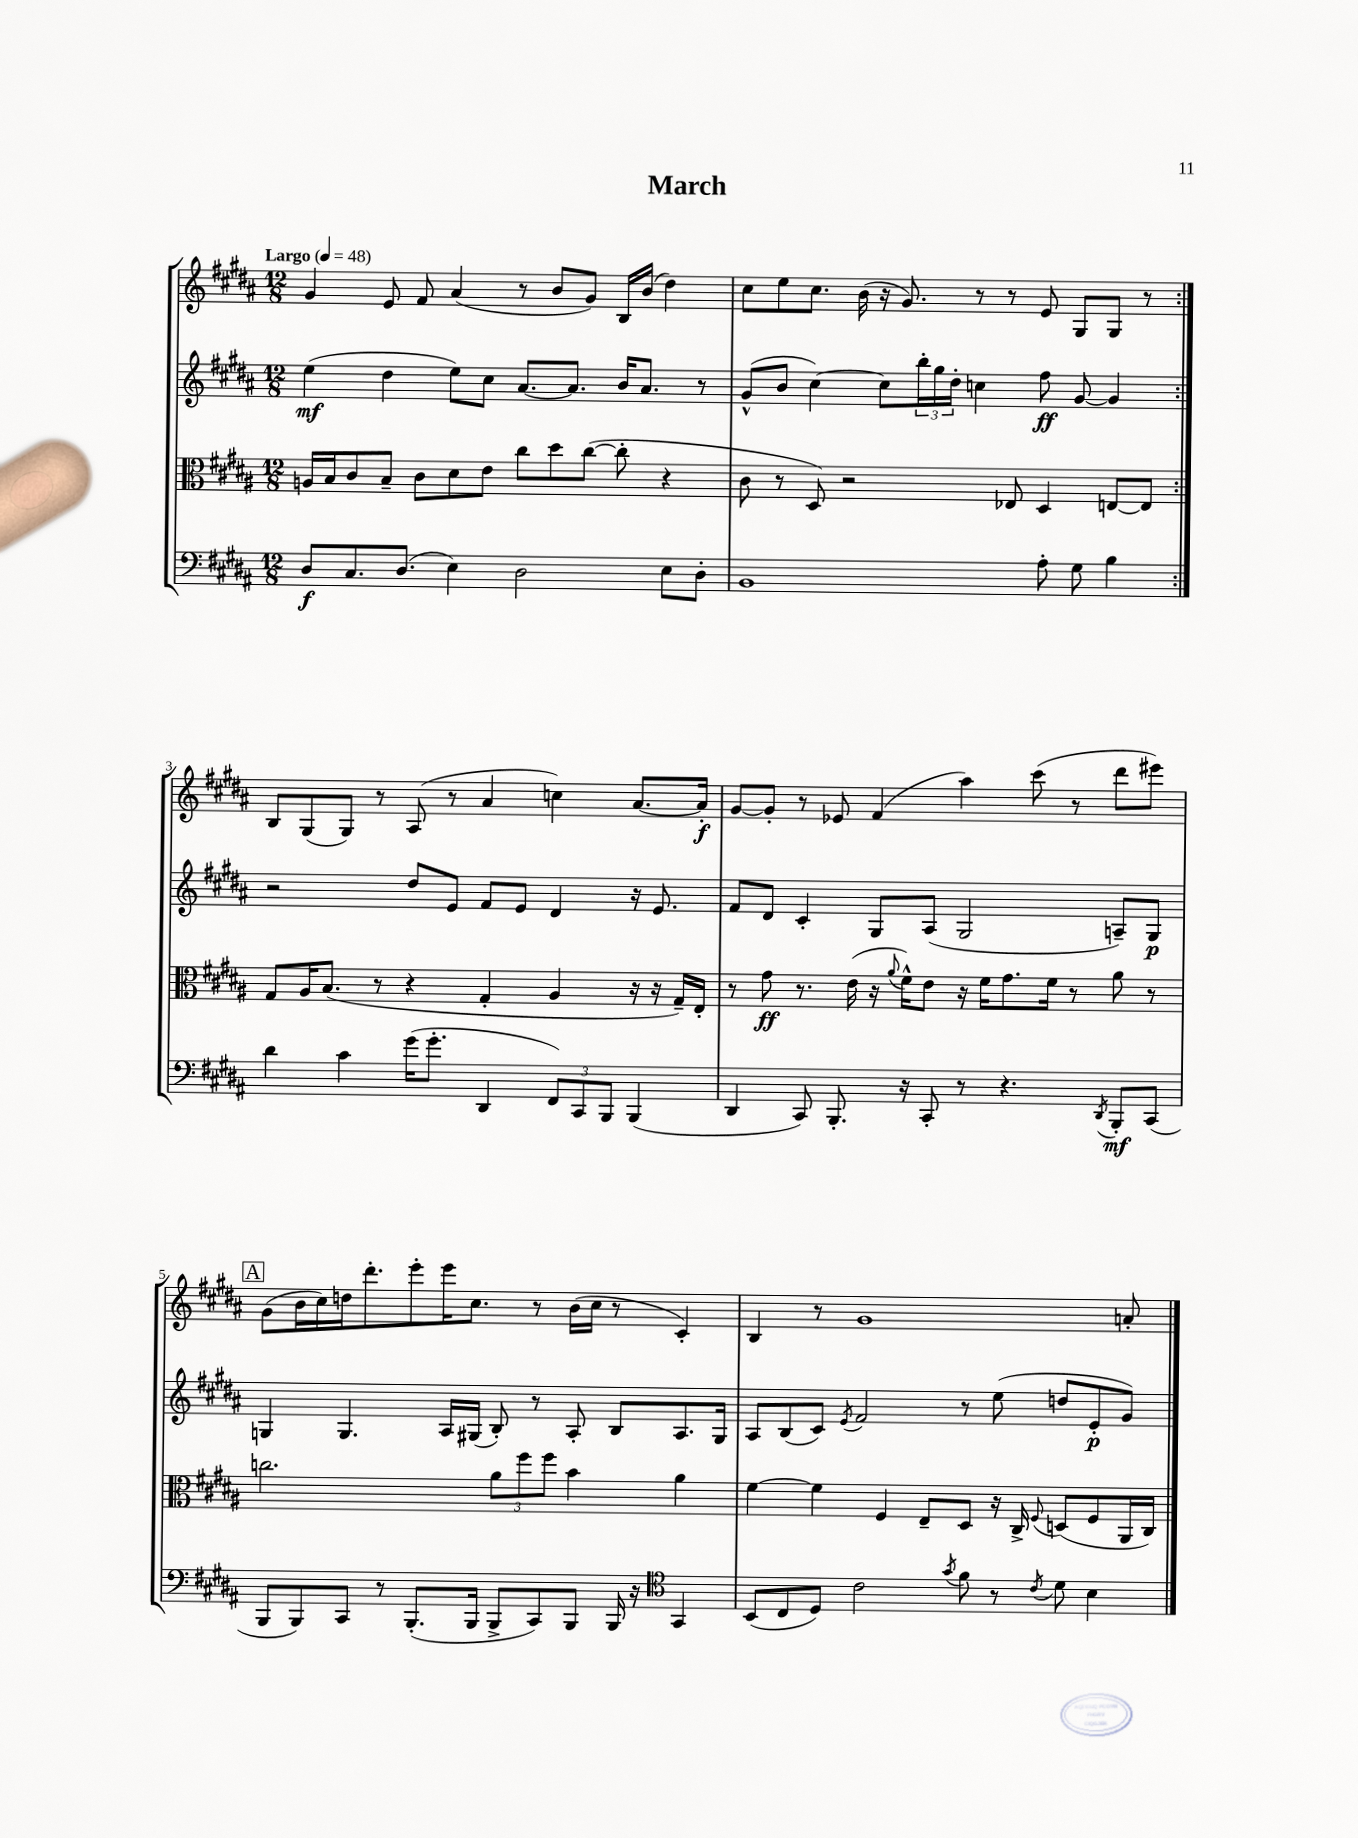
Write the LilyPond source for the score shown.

\header { title = "March" }
<<
\new StaffGroup <<
\new Staff = "s0" {
    \clef treble \key b \major \numericTimeSignature \time 12/8 \tempo "Largo" 4 = 48
    \repeat volta 2 { gis'4 e'8 fis'8 ais'4( r8 b'8 gis'8) b16 b'16( dis''4) |
    cis''8 e''8 cis''8. b'16( r16 gis'8.) r8 r8 e'8 gis8 gis8 r8 | }
    b8 gis8( gis8) r8 ais8( r8 ais'4 c''4) ais'8.~ ais'16-.\f |
    gis'8~ gis'8-. r8 ees'8 fis'4( ais''4) cis'''8( r8 dis'''8 eis'''8) |
    \mark \markup { \box "A" } gis'8( b'16 cis''16) d''16 dis'''8.-. e'''8-. e'''16 cis''8. r8 b'16( cis''16 r8 cis'4-.) |
    b4 r8 gis'1 a'8-. \bar "|." |
}
\new Staff = "s1" {
    \clef treble \key b \major \numericTimeSignature \time 12/8
    \repeat volta 2 { e''4\mf( dis''4 e''8) cis''8 ais'8.~ ais'8. b'16 ais'8. r8 |
    gis'8-^( b'8 cis''4~) cis''8 \tuplet 3/2 { b''16-. gis''16 dis''16-. } c''4 fis''8\ff gis'8~ gis'4 | }
    r2 dis''8 e'8 fis'8 e'8 dis'4 r16 e'8. |
    fis'8 dis'8 cis'4-. gis8 ais8( gis2 a8--) gis8\p |
    \mark \markup { \box "A" } g4 g4. ais16 gis16( b8-.) r8 ais8-. b8 ais8. gis16 |
    ais8 b8( cis'8) \acciaccatura { e'8 } fis'2 r8 e''8( d''8 e'8-.\p gis'8) \bar "|." |
}
\new Staff = "s2" {
    \clef alto \key b \major \numericTimeSignature \time 12/8
    \repeat volta 2 { a16 b16 cis'8 b8-- cis'8 dis'8 e'8 cis''8 dis''8 cis''8~( cis''8-. r4 |
    cis'8 r8 dis8) r2 ees8 dis4 e8~ e8 | }
    gis8 ais16 b8.( r8 r4 gis4-. ais4 r16 r16 gis16--) e16-. |
    r8 gis'8\ff r8. e'16( r16 \appoggiatura { ais'8 } fis'16-^) e'8 r16 fis'16 gis'8. fis'16 r8 ais'8 r8 |
    \mark \markup { \box "A" } c''2. \tuplet 3/2 { ais'8 fis''8 fis''8 } b'4 ais'4 |
    fis'4~ fis'4 fis4 e8-- dis8 r16 cis16-> \appoggiatura { fis8 } d8( fis8 ais,16 cis16) \bar "|." |
}
\new Staff = "s3" {
    \clef bass \key b \major \numericTimeSignature \time 12/8
    \repeat volta 2 { dis8\f cis8. dis8.( e4) dis2 e8 dis8-. |
    b,1 ais8-. gis8 b4 | }
    dis'4 cis'4 gis'16( gis'8.-. dis,4 \tuplet 3/2 { fis,8) cis,8 b,,8 } b,,4( |
    dis,4 cis,8) b,,8.-. r16 cis,8-. r8 r4. \acciaccatura { dis,8 } b,,8-.\mf cis,8( |
    \mark \markup { \box "A" } b,,8 b,,8) cis,8 r8 b,,8.-.( b,,16 b,,8-> cis,8) b,,8 b,,16 r16 \clef tenor gis,4 |
    b,8( cis8 dis8) cis'2 \acciaccatura { gis'8 } fis'8 r8 \acciaccatura { cis'8 } dis'8 b4 \bar "|." |
}
>>
>>
